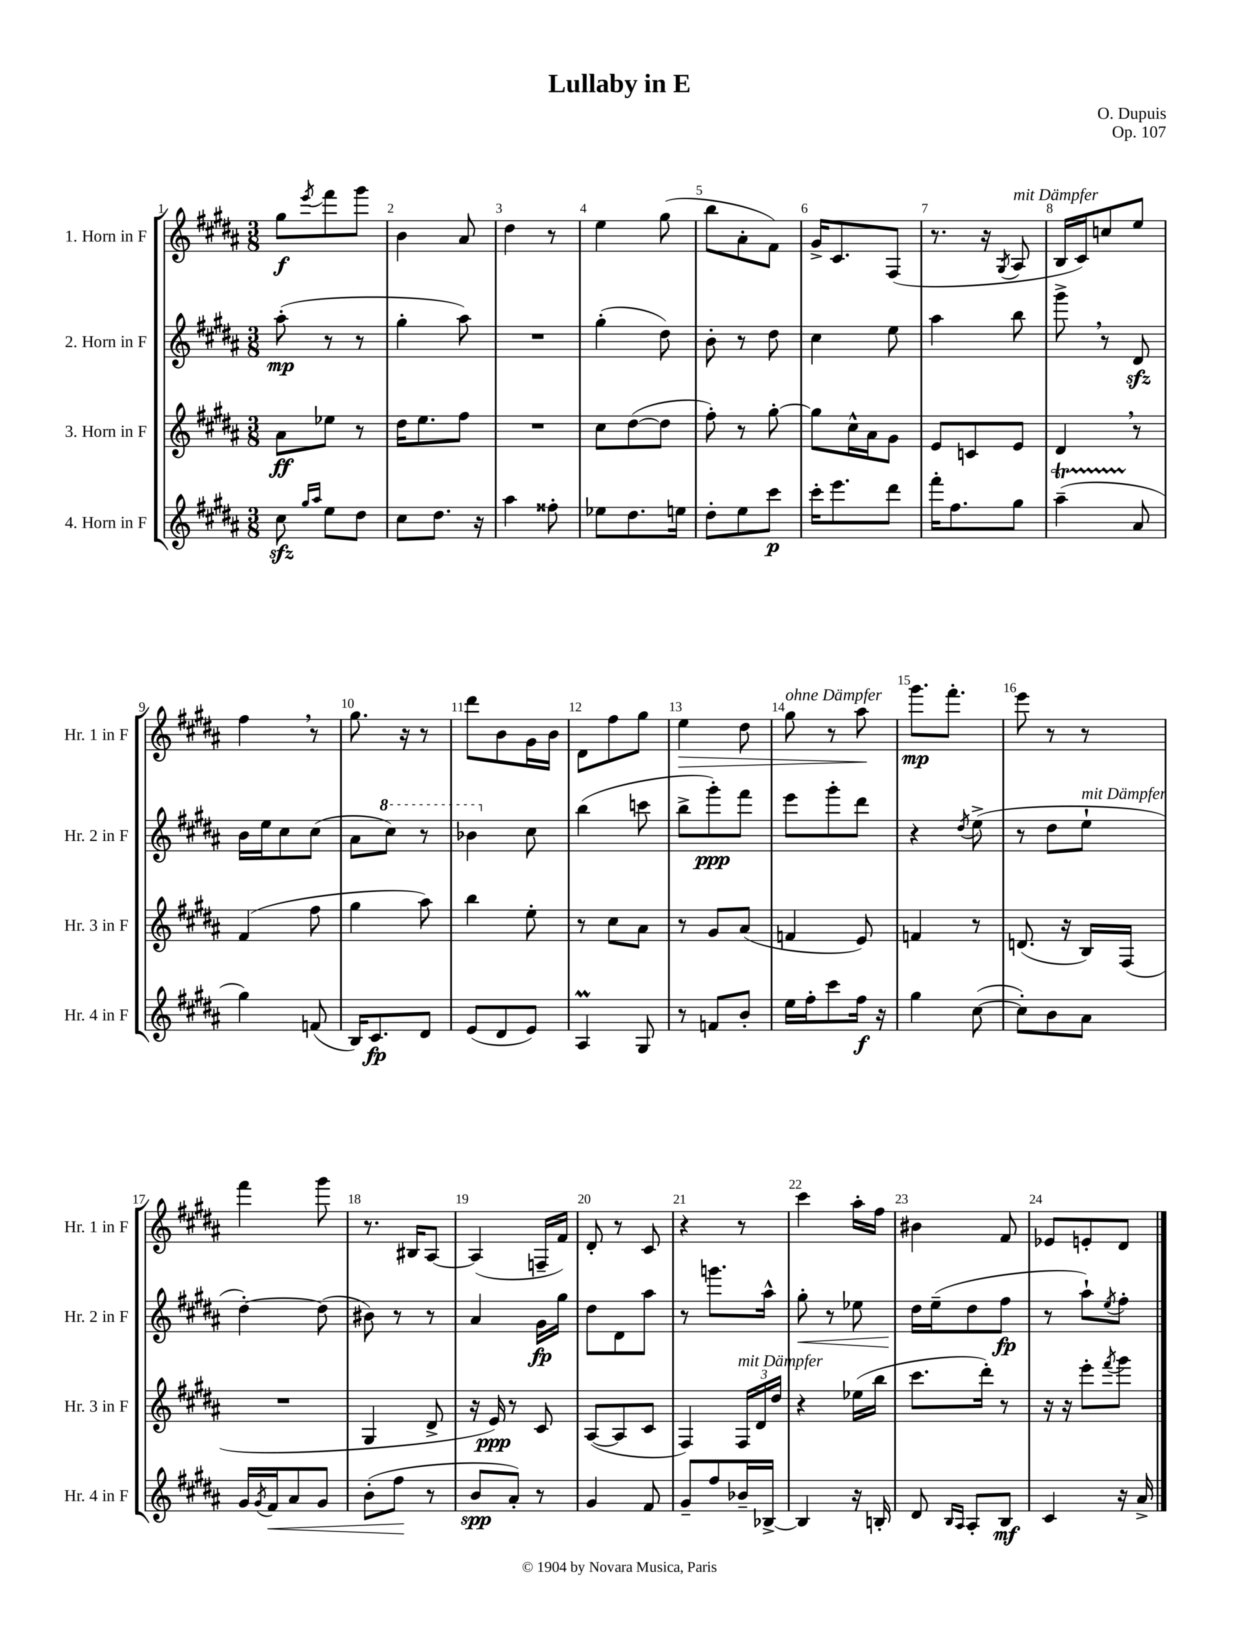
\header { title = "Lullaby in E" composer = "O. Dupuis" opus = "Op. 107" }
<<
\new StaffGroup <<
\new Staff = "s0" \with { instrumentName = "1. Horn in F" shortInstrumentName = "Hr. 1 in F" } {
    \clef treble \key b \major \numericTimeSignature \time 3/8
    gis''8\f \acciaccatura { e'''8 } fis'''8 gis'''8 |
    b'4 ais'8 |
    dis''4 r8 |
    e''4 gis''8( |
    b''8 ais'8-. fis'8) |
    gis'16-> cis'8. fis8( |
    r8. r16 \acciaccatura { gis8 } ais8^\markup { \italic "mit Dämpfer" } |
    b16 cis'16) c''8 e''8 |
    fis''4 \breathe r8 |
    gis''8. r16 r8 |
    dis'''8 b'8 gis'16 b'16 |
    dis'8 fis''8 gis''8 |
    e''4\> dis''8 |
    gis''8^\markup { \italic "ohne Dämpfer" } r8 ais''8\! |
    gis'''8.\mp fis'''8.-. |
    e'''8 r8 r8 |
    fis'''4 gis'''8 |
    r8. bis16 ais8~ |
    ais4( f16-- fis'16) |
    dis'8-. r8 cis'8 |
    r4 r8 |
    cis'''4 ais''16-. fis''16 |
    bis'4 fis'8 |
    ees'8 e'8-. dis'8 \bar "|." |
}
\new Staff = "s1" \with { instrumentName = "2. Horn in F" shortInstrumentName = "Hr. 2 in F" } {
    \clef treble \key b \major \numericTimeSignature \time 3/8
    ais''8-.\mp( r8 r8 |
    gis''4-. ais''8) |
    R4. |
    gis''4-.( dis''8) |
    b'8-. r8 dis''8 |
    cis''4 e''8 |
    ais''4 b''8 |
    gis'''8-> \breathe r8 dis'8\sfz |
    b'16 e''16 cis''8 cis''8( |
    ais'8 \ottava #1 cis'''8) r8 |
    bes''4 \ottava #0 cis''8 |
    b''4( c'''8 |
    b''8-> gis'''8-.\ppp) fis'''8 |
    e'''8 gis'''8-. dis'''8 |
    r4 \acciaccatura { dis''8 } e''8->( |
    r8 dis''8 e''8-!^\markup { \italic "mit Dämpfer" } |
    dis''4~-.) dis''8( |
    bis'8) r8 r8 |
    ais'4 gis'16\fp gis''16 |
    dis''8 dis'8 ais''8 |
    r8 g'''8. ais''16-^ |
    gis''8-.\< r8 ees''8 |
    dis''16\! e''16--( dis''8 fis''8\fp |
    r8 ais''8-!) \acciaccatura { e''8 } fis''8-. \bar "|." |
}
\new Staff = "s2" \with { instrumentName = "3. Horn in F" shortInstrumentName = "Hr. 3 in F" } {
    \clef treble \key b \major \numericTimeSignature \time 3/8
    ais'8\ff ees''8 r8 |
    dis''16 e''8. fis''8 |
    R4. |
    cis''8 dis''8~( dis''8 |
    fis''8-.) r8 gis''8~-. |
    gis''8 cis''16-^ ais'16 gis'8 |
    e'8 c'8 e'8 |
    dis'4 \breathe r8 |
    fis'4( fis''8 |
    gis''4 ais''8) |
    b''4 e''8-. |
    r8 cis''8 ais'8 |
    r8 gis'8 ais'8( |
    f'4 e'8) |
    f'4 r8 |
    d'8.( r16 b16) fis16( |
    R4. |
    gis4 dis'8-> |
    r16 e'16\ppp) r8 cis'8 |
    ais8~( ais8 cis'8 |
    fis4) \tuplet 3/2 { fis16^\markup { \italic "mit Dämpfer" } dis'16 dis''16 } |
    r4 ees''16( b''16 |
    cis'''8. dis'''16-.) r8 |
    r16 r16 e'''8-. \acciaccatura { fis'''8 } gis'''8 \bar "|." |
}
\new Staff = "s3" \with { instrumentName = "4. Horn in F" shortInstrumentName = "Hr. 4 in F" } {
    \clef treble \key b \major \numericTimeSignature \time 3/8
    cis''8\sfz \grace { gis''16 ais''16 } e''8 dis''8 |
    cis''8 dis''8. r16 |
    ais''4 fisis''8-. |
    ees''8 dis''8. e''16 |
    dis''8-. e''8 cis'''8\p |
    cis'''16-. e'''8. dis'''8 |
    fis'''16-. fis''8. gis''8 |
    ais''4--\startTrillSpan( ais'8\stopTrillSpan |
    gis''4) f'8( |
    b16) cis'8.\fp dis'8 |
    e'8( dis'8 e'8) |
    ais4\prall gis8 |
    r8 f'8 b'8-. |
    e''16 fis''16-. cis'''8 fis''16\f r16 |
    gis''4 cis''8~( |
    cis''8-.) b'8 ais'8 |
    gis'16 \acciaccatura { gis'8 } fis'16\< ais'8 gis'8 |
    b'8-.( fis''8\! r8 |
    b'8\spp ais'8-.) r8 |
    gis'4 fis'8 |
    gis'8-- fis''8 bes'16-- bes16~-> |
    bes4 r16 b16-. |
    dis'8 \grace { b16 ais16 } ais8-. b8\mf |
    cis'4 r16 ais'16-> \bar "|." |
}
>>
>>
\layout { \context { \Score \override BarNumber.break-visibility = ##(#f #t #t) barNumberVisibility = #all-bar-numbers-visible } }
